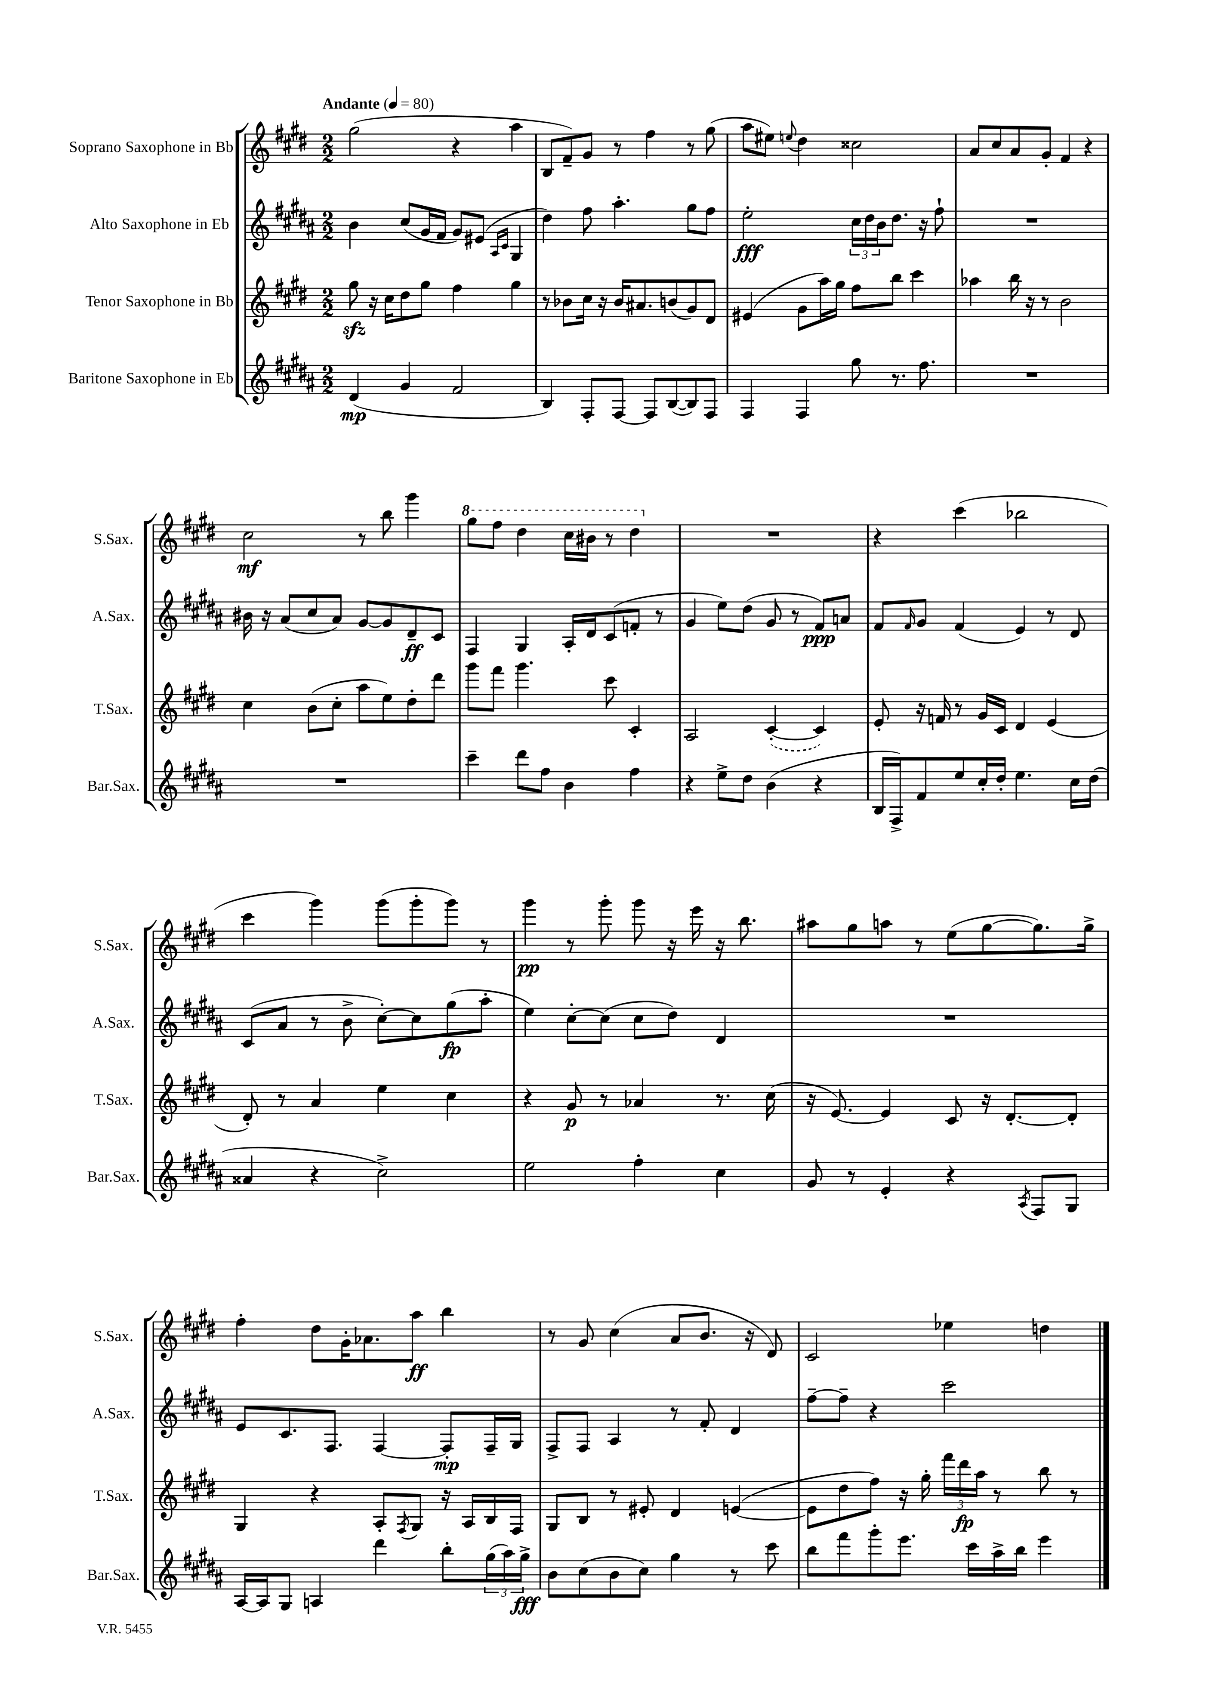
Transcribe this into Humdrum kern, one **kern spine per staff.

**kern	**kern	**kern	**kern
*staff4	*staff3	*staff2	*staff1
*clefG2	*clefG2	*clefG2	*clefG2
*k[f#c#g#d#a#]	*k[f#c#g#d#]	*k[f#c#g#d#a#]	*k[f#c#g#d#]
*M2/2	*M2/2	*M2/2	*M2/2
*MM80	*MM80	*MM80	*MM80
(4d#	8gg#	4b	(2gg#
.	16r	.	.
.	16cc#	.	.
4g#	8dd#	(8cc#	.
.	8gg#	16g#	.
.	.	16f#	.
2f#	4ff#	8g#)	4r
.	.	(8e#	.
.	.	16qqA#	.
.	.	16qqc#	.
.	4gg#	4G#	4aa
=	=	=	=
4B)	8r	4dd#)	8B
.	8b-	.	8f#~)
8F#'	16cc#	8ff#	8g#
.	16r	.	.
[8F#	16b-	4.aa#'	8r
.	8.a#	.	.
8F#]	.	.	4ff#
([8B	(8b	.	.
8B])	8g#)	8gg#	8r
8F#	8d#	8ff#	(8gg#
=	=	=	=
4F#	(4e#	2ee'	8aa
.	.	.	8ee#)
.	.	.	8qqee
4F#	8g#	.	4dd#
.	16aa)	.	.
.	16gg#	.	.
8gg#	8ff#	24cc#	2cc##
.	.	24dd#	.
.	.	24b	.
8.r	8bb	8.dd#	.
.	4ccc#	.	.
8.ff#	.	16r	.
.	.	8ff#`	.
=	=	=	=
1r	4aa-	1r	8a
.	.	.	8cc#
.	16bb	.	8a
.	16r	.	.
.	8r	.	8g#'
.	2b	.	4f#
.	.	.	4r
=	=	=	=
1r	4cc#	16b#	2cc#
.	.	16r	.
.	.	(8a#	.
.	(8b	8cc#	.
.	8cc#'	8a#)	.
.	8aa	[8g#	8r
.	8ee)	8g#]	8bb
.	8dd#'	8d#~	4ggg#
.	8ddd#	8c#	.
=	=	=	=
4ccc#~	8ggg#	4F#	8ggg#
.	8fff#	.	8fff#
8ddd#	4.ggg#	4G#	4ddd#
8ff#	.	.	.
4b	.	16A#'	16ccc#
.	.	16d#	16bb#
.	8ccc#	(8c#	8r
4ff#	4c#'	8f'	4ddd#
.	.	8r	.
=	=	=	=
4r	2A	4g#	1r
8ee^	.	8ee)	.
8dd#	.	(8dd#	.
(4b	([4c#'	8g#	.
.	.	8r	.
4r	4c#])	8f#)	.
.	.	8a	.
=	=	=	=
16B	8e'	8f#	4r
16F#^)	.	.	.
.	.	16qqf#	.
8f#	16r	8g#	.
.	16f	.	.
8ee	8r	(4f#	(4ccc#
16cc#'	16g#	.	.
16dd#'	16c#	.	.
4.ee	4d#	4e)	2bb-
.	(4e	8r	.
16cc#	.	8d#	.
(16dd#	.	.	.
=	=	=	=
4a##	8d#')	(8c#	4ccc#
.	8r	8a#	.
4r	4a	8r	4ggg#)
.	.	8b^	.
2cc#^)	4ee	[8cc#')	(8ggg#
.	.	8cc#]	8ggg#'
.	4cc#	(8gg#	8ggg#)
.	.	8aa#'	8r
=	=	=	=
2ee	4r	4ee)	4ggg#
.	8g#	[8cc#'	8r
.	8r	(8cc#]	8ggg#'
4ff#'	4a-	8cc#	8ggg#
.	.	8dd#)	16r
.	.	.	16eee
4cc#	8.r	4d#	16r
.	.	.	8.bb
.	(16cc#	.	.
=	=	=	=
8g#	16r	1r	8aa#
.	[8.e)	.	.
8r	.	.	8gg#
4e'	4e]	.	8aa
.	.	.	8r
4r	8c#	.	(8ee
.	16r	.	[8gg#
.	[8.d#'	.	.
8qA#	.	.	.
8F#	.	.	8.gg#])
8G#	8d#']	.	.
.	.	.	16gg#^
=	=	=	=
[16A#	4G#	8e	4ff#'
16A#]	.	.	.
8G#	.	8.c#	.
4A	4r	.	8dd#
.	.	8.F#	.
.	.	.	16g#'
.	.	.	8.a-
4ddd#	8A'	[4F#	.
.	8qF#	.	.
.	8G#	.	8aa
8bb'	16r	8F#']	4bb
.	16A	.	.
(24gg#	16B	16F#~	.
24aa#)	.	.	.
.	16F#	16G#	.
24gg#^	.	.	.
=	=	=	=
8b	8G#	8F#^	8r
(8cc#	8B	8F#	8g#
8b	8r	4A#	(4cc#
8cc#)	8e#'	.	.
4gg#	4d#	8r	8a
.	.	8f#'	8.b
8r	([4e	4d#	.
.	.	.	16r
8ccc#	.	.	8d#)
=	=	=	=
8bb	8e]	[8ff#~	2c#
8fff#	8dd#	8ff#~]	.
8ggg#'	8ff#)	4r	.
8.eee	16r	.	.
.	16gg#'	.	.
.	24fff#	2ccc#	4ee-
.	24ddd#	.	.
16ccc#	.	.	.
.	24aa	.	.
16aa#^	8r	.	.
16bb	.	.	.
4eee	8bb	.	4dd
.	8r	.	.
==	==	==	==
*-	*-	*-	*-
